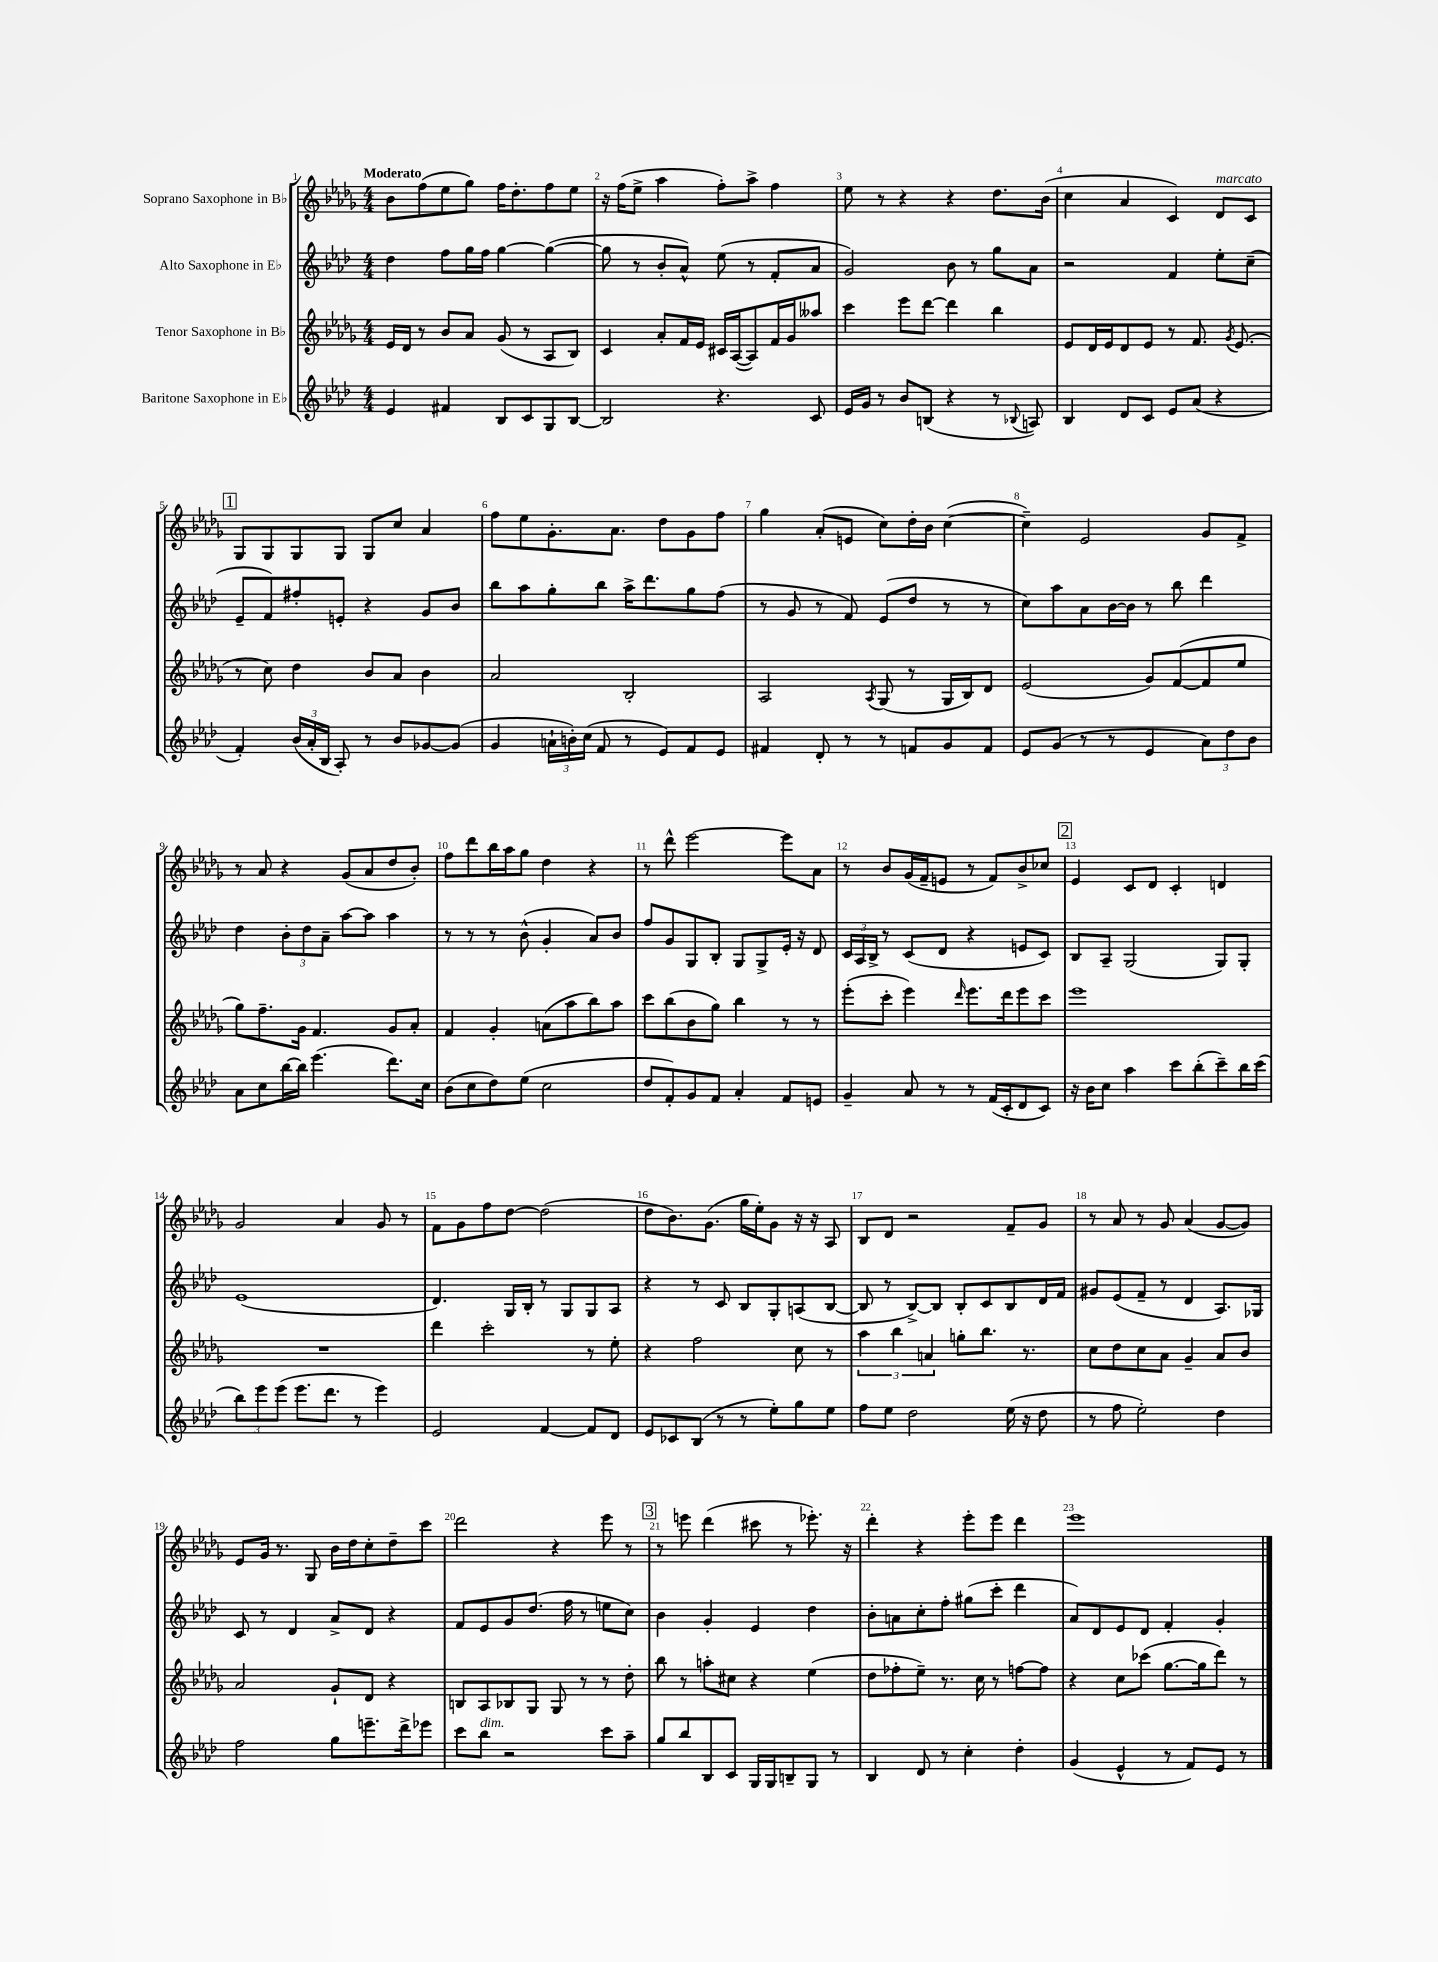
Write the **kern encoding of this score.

**kern	**kern	**kern	**kern
*staff4	*staff3	*staff2	*staff1
*clefG2	*clefG2	*clefG2	*clefG2
*k[b-e-a-d-]	*k[b-e-a-d-g-]	*k[b-e-a-d-]	*k[b-e-a-d-g-]
*M4/4	*M4/4	*M4/4	*M4/4
4e-	16e-	4dd-	8b-
.	16d-	.	.
.	8r	.	(8ff
4f#	8b-	8ff	8ee-
.	8a-	16gg	8gg-)
.	.	16ff	.
8B-	(8g-	[4gg	16ff
.	.	.	8.dd-'
8c	8r	.	.
8G	8A-	(4gg_	8ff
[8B-	8B-)	.	8ee-
=	=	=	=
2B-]	4c	8gg]	16r
.	.	.	(16ff
.	.	8r	8ee-^
.	8a-'	8b-'	4aa-
.	16f	8a-^^)	.
.	16e-	.	.
4.r	16c#	(8ee-	8ff')
.	([16A-	.	.
.	8A-])	8r	8aa-^
.	16f	8f'	4ff
.	16g-	.	.
8c	8aa--	8a-	.
=	=	=	=
16e-	4ccc	2g)	8ee-
16g	.	.	.
8r	.	.	8r
8b-	8eee-	.	4r
(8B	[8ddd-	.	.
4r	4ddd-]	8b-	4r
.	.	8r	.
8r	4bb-	8gg	8.dd-
8qqB-	.	.	.
8A)	.	8a-	.
.	.	.	(16b-
=	=	=	=
4B-	8e-	2r	4cc
.	16d-	.	.
.	16e-	.	.
8d-	8d-	.	4a-
8c	8e-	.	.
8e-	8r	4f	4c)
(8a-	8.f	.	.
4r	.	8ee-'	8d-
.	8qg-	.	.
.	(8.e-	.	.
.	.	(8cc~	8c
=	=	=	=
4f')	8r	8e-~	8G-
.	8cc)	8f)	8G-
(24b-	4dd-	8ff#'	8G-
24a-'	.	.	.
24B-	.	.	.
8A-')	.	8e'	8G-
8r	8b-	4r	8G-
8b-	8a-	.	8cc
[8g-	4b-	8g	4a-
(8g-]	.	8b-	.
=	=	=	=
4g	2a-	8bb-	8ff
.	.	8aa-	8ee-
24a`	.	8gg'	8.g-'
24b')	.	.	.
(24cc	.	.	.
8f	.	8bb-	.
.	.	.	8.a-
8r	2B-'	16aa-^	.
.	.	8.ddd-	.
8e-)	.	.	8dd-
8f	.	8gg	8g-
8e-	.	(8ff	8ff
=	=	=	=
4f#	2A-	8r	4gg-
.	.	8g	.
8d-'	.	8r	(8a-'
8r	.	8f)	8e
.	8qA-	.	.
8r	(8G-	(8e-	8cc)
8f	8r	8dd-	16dd-'
.	.	.	16b-
8g	16G-	8r	([4cc
.	16B-)	.	.
8f	8d-	8r	.
=	=	=	=
8e-	(2e-	8cc)	4cc~])
(8g	.	8aa-	.
8r	.	8a-	2e-
8r	.	[16b-	.
.	.	16b-]	.
4e-	8g-)	8r	.
.	([8f	8bb-	.
12a-)	8f]	4ddd-	8g-
12dd-	.	.	.
.	8ee-	.	8f^
12b-	.	.	.
=	=	=	=
8a-	8gg-)	4dd-	8r
8cc	8.ff~	.	8a-
[16bb-	.	12b-'	4r
16bb-]	16g-	.	.
.	.	12dd-	.
(4.eee-	4.f	.	.
.	.	12a-~	.
.	.	[8aa-	(8g-
.	.	8aa-]	8a-
8.ddd-)	8g-	4aa-	8dd-
.	8a-'	.	8b-')
16cc	.	.	.
=	=	=	=
(8b-	4f	8r	8ff
8cc	.	8r	8ddd-
8dd-)	4g-'	8r	16bb-
.	.	.	16aa-
(8ee-	.	(8b-^^	8gg-
2cc	(8a	4g'	4dd-
.	8aa-	.	.
.	8bb-)	8a-)	4r
.	8aa-	8b-	.
=	=	=	=
8dd-	8ccc	8ff	8r
8f')	(8bb-	8g	8ddd-^^
8g	8b-	8G	[2eee-
8f	8gg-)	8B-'	.
4a-'	4bb-	8G	.
.	.	8G^	.
8f	8r	16e-'	8eee-]
.	.	16r	.
8e	8r	8d-	8a-
=	=	=	=
4g~	(8eee-'	24c	8r
.	.	24A-	.
.	.	24B-^	.
.	8ccc'	8r	8b-
8a-	4eee-)	(8c	(16g-
.	.	.	16f~
8r	.	8d-	8e
.	16qqddd-	.	.
8r	8.eee-	4r	8r
(16f	.	.	8f)
16c'	16ddd-	.	.
8d-	8eee-	8e	8b-^
8c)	8ccc	8c)	8cc-
=	=	=	=
16r	1eee-	8B-	4e-
16b-	.	.	.
8cc	.	8A-~	.
4aa-	.	(2G	8c
.	.	.	8d-
8ccc	.	.	4c'
(8bb-'	.	.	.
8ccc~)	.	8G)	4d
16bb-	.	8G'	.
(16ccc	.	.	.
=	=	=	=
12bb-)	1r	(1e-	2g-
12eee-	.	.	.
(12eee-	.	.	.
8.eee-	.	.	.
8.ddd-	.	.	.
.	.	.	4a-
8r	.	.	.
4eee-)	.	.	8g-
.	.	.	8r
=	=	=	=
2e-	4ddd-	4.d-)	8f
.	.	.	8g-
.	2ccc'	.	8ff
.	.	16G	[8dd-
.	.	16B-'	.
[4f	.	8r	(2dd-]
.	.	8G	.
8f]	8r	8G	.
8d-	8ee-'	8A-	.
=	=	=	=
8e-	4r	4r	8dd-
8c-	.	.	8.b-)
(8B-	2ff	8r	.
.	.	.	(8.g-
8r	.	8c	.
8r	.	8B-	16gg-
.	.	.	16ee-')
8ee-')	.	8G'	8g-
8gg	8cc	(8A	16r
.	.	.	16r
8ee-	8r	[8B-	8A-
=	=	=	=
8ff	6aa-	8B-]	8B-
8ee-	.	8r	8d-
.	6bb-	.	.
2dd-	.	[8B-^)	2r
.	6a	.	.
.	.	8B-]	.
.	8gg'	8B-'	.
.	8.bb-	8c	.
(16ee-	.	8B-	8f~
16r	8.r	.	.
8dd-	.	16d-	8g-
.	.	16f	.
=	=	=	=
8r	8cc	8g#	8r
8ff	8dd-	(8e-	8a-
2ee-')	8cc	8f~	8r
.	8a-	8r	8g-
.	4g-~	4d-	(4a-
4dd-	8a-	8.A-)	[8g-
.	8b-	.	8g-])
.	.	16G-	.
=	=	=	=
2ff	2a-	8c	8e-
.	.	8r	16g-
.	.	.	8.r
.	.	4d-	.
.	.	.	8G-
8gg	8g-`	8a-^	16b-
.	.	.	16dd-
8.eee~	8d-	8d-	8cc'
.	4r	4r	8dd-~
16ddd-^	.	.	.
8eee-	.	.	8ccc
=	=	=	=
8ccc	8B	8f	2ddd-
8bb-	8A-	8e-	.
2r	8B-	8g	.
.	8G-	(8.dd-	.
.	8G-	.	4r
.	.	16ff	.
.	8r	8r	.
8ccc	8r	8ee	8eee-
8aa-~	8dd-'	8cc)	8r
=	=	=	=
8gg	8bb-	4b-	8r
8bb-	8r	.	8eee
8B-	8aa'	4g'	(4ddd-
8c	8cc#	.	.
16G	4r	4e-	8ccc#
16G	.	.	.
8B~	.	.	8r
8G	(4ee-	4dd-	8.eee-')
8r	.	.	.
.	.	.	16r
=	=	=	=
4B-	8dd-	8b-'	4ddd-'
.	8ff-'	8a	.
8d-	8ee-~)	8cc'	4r
8r	8.r	8ff'	.
4cc'	.	(8gg#	8eee-'
.	16cc	.	.
.	8r	8ccc'	8eee-
4dd-'	[8ff	4ddd-	4ddd-
.	8ff]	.	.
=	=	=	=
(4g	4r	8a-)	1eee-
.	.	8d-	.
4e-^^	8cc	8e-	.
.	(8ccc-	8d-	.
8r	[8.gg-	4f'	.
8f)	.	.	.
.	16gg-]	.	.
8e-	8ddd-)	4g'	.
8r	8r	.	.
==	==	==	==
*-	*-	*-	*-
